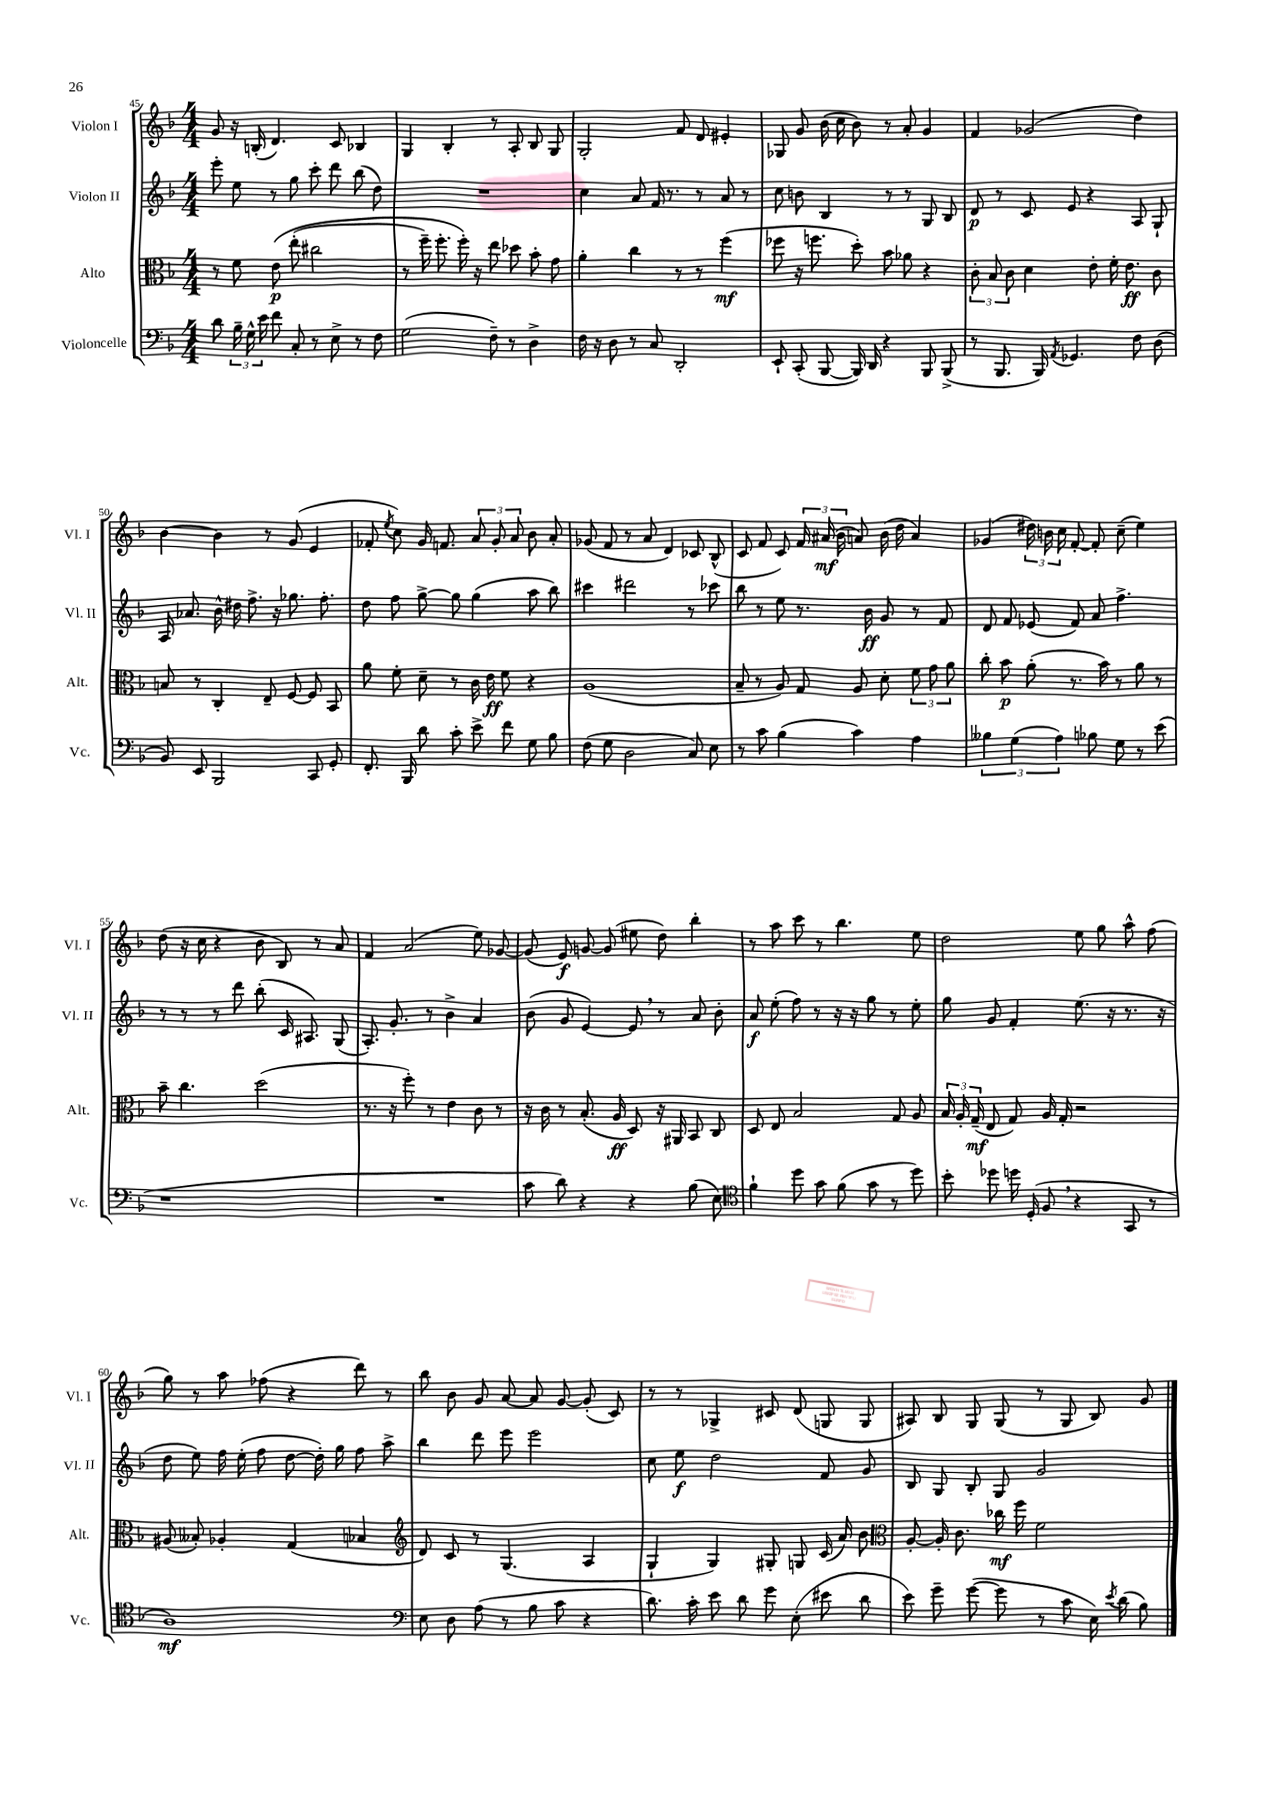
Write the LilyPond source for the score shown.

<<
\new StaffGroup <<
\new Staff = "s0" \with { instrumentName = "Violon I" shortInstrumentName = "Vl. I" } {
    \clef treble \key f \major \numericTimeSignature \time 4/4
    \autoBeamOff g'8 r16 b16-.( d'4.) c'8 bes4 |
    g4 bes4-. r8 a8-. bes8 g8 |
    g2-. f'8 d'8 eis'4-. |
    ges8 g'8 bes'16( c''16 bes'8) r8 a'8-. g'4 |
    f'4 ges'2( d''4) |
    bes'4~ bes'4 r8 g'8( e'4 |
    fes'8-. \acciaccatura { e''8 } c''8) g'16 f'8. \tuplet 3/2 { a'8 g'8-. a'8 } bes'8 a'8-. |
    ges'8( f'8 r8 a'8 d'4) ces'8 bes8-^( |
    c'8 f'8 c'8) \tuplet 3/2 { f'16 ais'16\mf( bes'16 } a'8) bes'16( d''16 a'4) |
    ges'4( \tuplet 3/2 { dis''16) b'16 c''16 } f'8~-. f'8-. c''8--( e''4) |
    d''8( r16 c''16 r4 bes'8 bes8) r8 a'8 |
    f'4 a'2( e''8) ges'8~ |
    ges'8( e'8\f) g'8~ g'8( eis''8 d''8) bes''4-. |
    r8 a''8 c'''8 r8 bes''4. e''8 |
    d''2 e''8 g''8 a''8-^ f''8( |
    g''8) r8 a''8 fes''8( r4 d'''8) r8 |
    bes''8 bes'8 g'8 a'8~ a'8 g'8~ g'8-.( c'8) |
    r8 r8 ges4-> cis'8 d'8( g8 g8 |
    ais8) bes8 g8 g8( r8 g8 bes8) g'8 \bar "|." |
}
\new Staff = "s1" \with { instrumentName = "Violon II" shortInstrumentName = "Vl. II" } {
    \clef treble \key f \major \numericTimeSignature \time 4/4
    \autoBeamOff e'''8-. e''8 r8 g''8 c'''8-. d'''8 bes''8( d''8) |
    R1 |
    c''4 a'8 f'16 r8. r8 a'8 r8 |
    c''8 b'8 bes4 r8 r8 g8 bes8 |
    d'8\p r8 c'8 e'8 r4 a8 g8-! |
    a16 aes'8. bes'16-^ dis''16 f''8.-> r16 ges''8. f''8.-. |
    d''8 f''8 g''8~-> g''8 g''4( a''8 bes''8) |
    cis'''4 dis'''2 r8 ces'''8 |
    bes''8 r8 e''8 r8. bes'16\ff g'8 r8 f'8 |
    d'8 f'8 ees'8( f'8) a'8 f''4.-> |
    r8 r8 r8 d'''8 bes''8-.( c'16 ais8.) g8( |
    a8.-.) g'8.-. r8 bes'4-> a'4 |
    bes'8( g'8 e'4~) e'8 \breathe r8 a'8 bes'8-. |
    a'8\f e''8-.( f''8) r8 r16 r16 g''8 r8 e''8-. |
    g''8 g'8 f'4-. e''8.( r16 r8. r16 |
    d''8 e''8) f''16 e''16-.( f''8 d''8~ d''16-.) g''16 f''8 a''8-> |
    bes''4 d'''8 e'''8 e'''2 |
    c''8 e''8\f d''2 f'8 g'8 |
    bes8 g8 bes8-. g8 g'2 \bar "|." |
}
\new Staff = "s2" \with { instrumentName = "Alto" shortInstrumentName = "Alt." } {
    \clef alto \key f \major \numericTimeSignature \time 4/4
    \autoBeamOff r8 f'8 e'8\p\( e''8-.( cis''2 |
    r8 f''16--) f''8.-. f''16-.\) r16 e''8 des''8 bes'8-. g'8 |
    a'4-. c''4 r8 r8 f''4\mf( |
    fes''8 r16 f''8. d''8-.) bes'8 aes'8 r4 |
    \tuplet 3/2 { c'8-. bes8 c'8 } d'4 e'8-. f'16-. e'8.\ff c'8 |
    b8 r8 c4-. e8-- f8~ f8 bes,8 |
    a'8 f'8-. d'8-- r8 c'16 e'16\ff f'8 r4 |
    a1( |
    bes8-- r8 a8) g8 a8 d'8-. \tuplet 3/2 { f'8 g'8 a'8 } |
    c''8-. bes'8\p a'8-.( r8. bes'16) r8 a'8 r8 |
    bes'8-- c''4. d''2( |
    r8. r16 f''8-.) r8 e'4 c'8 r8 |
    r16 c'16 r8 bes8.-.( a16\ff d8) r16 ais,16 bes,8 c8 |
    d8 e8 bes2 g8 a8 |
    \tuplet 3/2 { bes16 a16-. g16--\mf( } e8 g8) a16 g16-. r2 |
    ais8( beses8-.) aes4-. g4( bes4 |
    \clef treble d'8) c'8 r8 g4.( a4 |
    g4-! g4) gis8-. g8 c'16( a'16) bes'8 |
    \clef alto a8~-. a16-. c'8. ces''16\mf f''16 f'2 \bar "|." |
}
\new Staff = "s3" \with { instrumentName = "Violoncelle" shortInstrumentName = "Vc." } {
    \clef bass \key f \major \numericTimeSignature \time 4/4
    \autoBeamOff d'8 \tuplet 3/2 { bes16-- g16-^ e'16 } f'8 c8-. r8 e8-> r8 f8 |
    g2( f8--) r8 d4-> |
    f16 r16 d8 r8 c8 d,2-. |
    e,8-! c,8-.( bes,,8~ bes,,16) d,16 r4 bes,,8 bes,,8->( |
    r8 bes,,8. bes,,16) \acciaccatura { a,8 } ges,4. f8 d8( |
    bes,8) e,8 bes,,2 c,8 g,8-. |
    f,8.-. bes,,16 d'8 c'8-. e'8-> f'8 g8 bes8 |
    f8( g8 d2 c8) e8 |
    r8 c'8 bes4( c'4) a4 |
    \tuplet 3/2 { beses4 g4( a4) } bes8 g8 r8 e'8( |
    r1 |
    R1 |
    c'8 d'8) r4 r4 bes8( e8) |
    \clef tenor f'4-! d''8 g'8 f'8( g'8 r8 d''8) |
    bes'8-. des''8 d''16 d16-.( f8 \breathe r4 g,8 r8 |
    a1\mf) |
    \clef bass e8 d8 a8( r8 bes8 c'8 r4 |
    d'8.) c'16-. e'8 d'8 g'8 e8-.( eis'8 d'8 |
    e'8) g'8-- g'8~( g'8 r8 c'8 e16) \acciaccatura { e'8 } d'16( bes8) \bar "|." |
}
>>
>>
\layout { \context { \Score currentBarNumber = #45 } }
